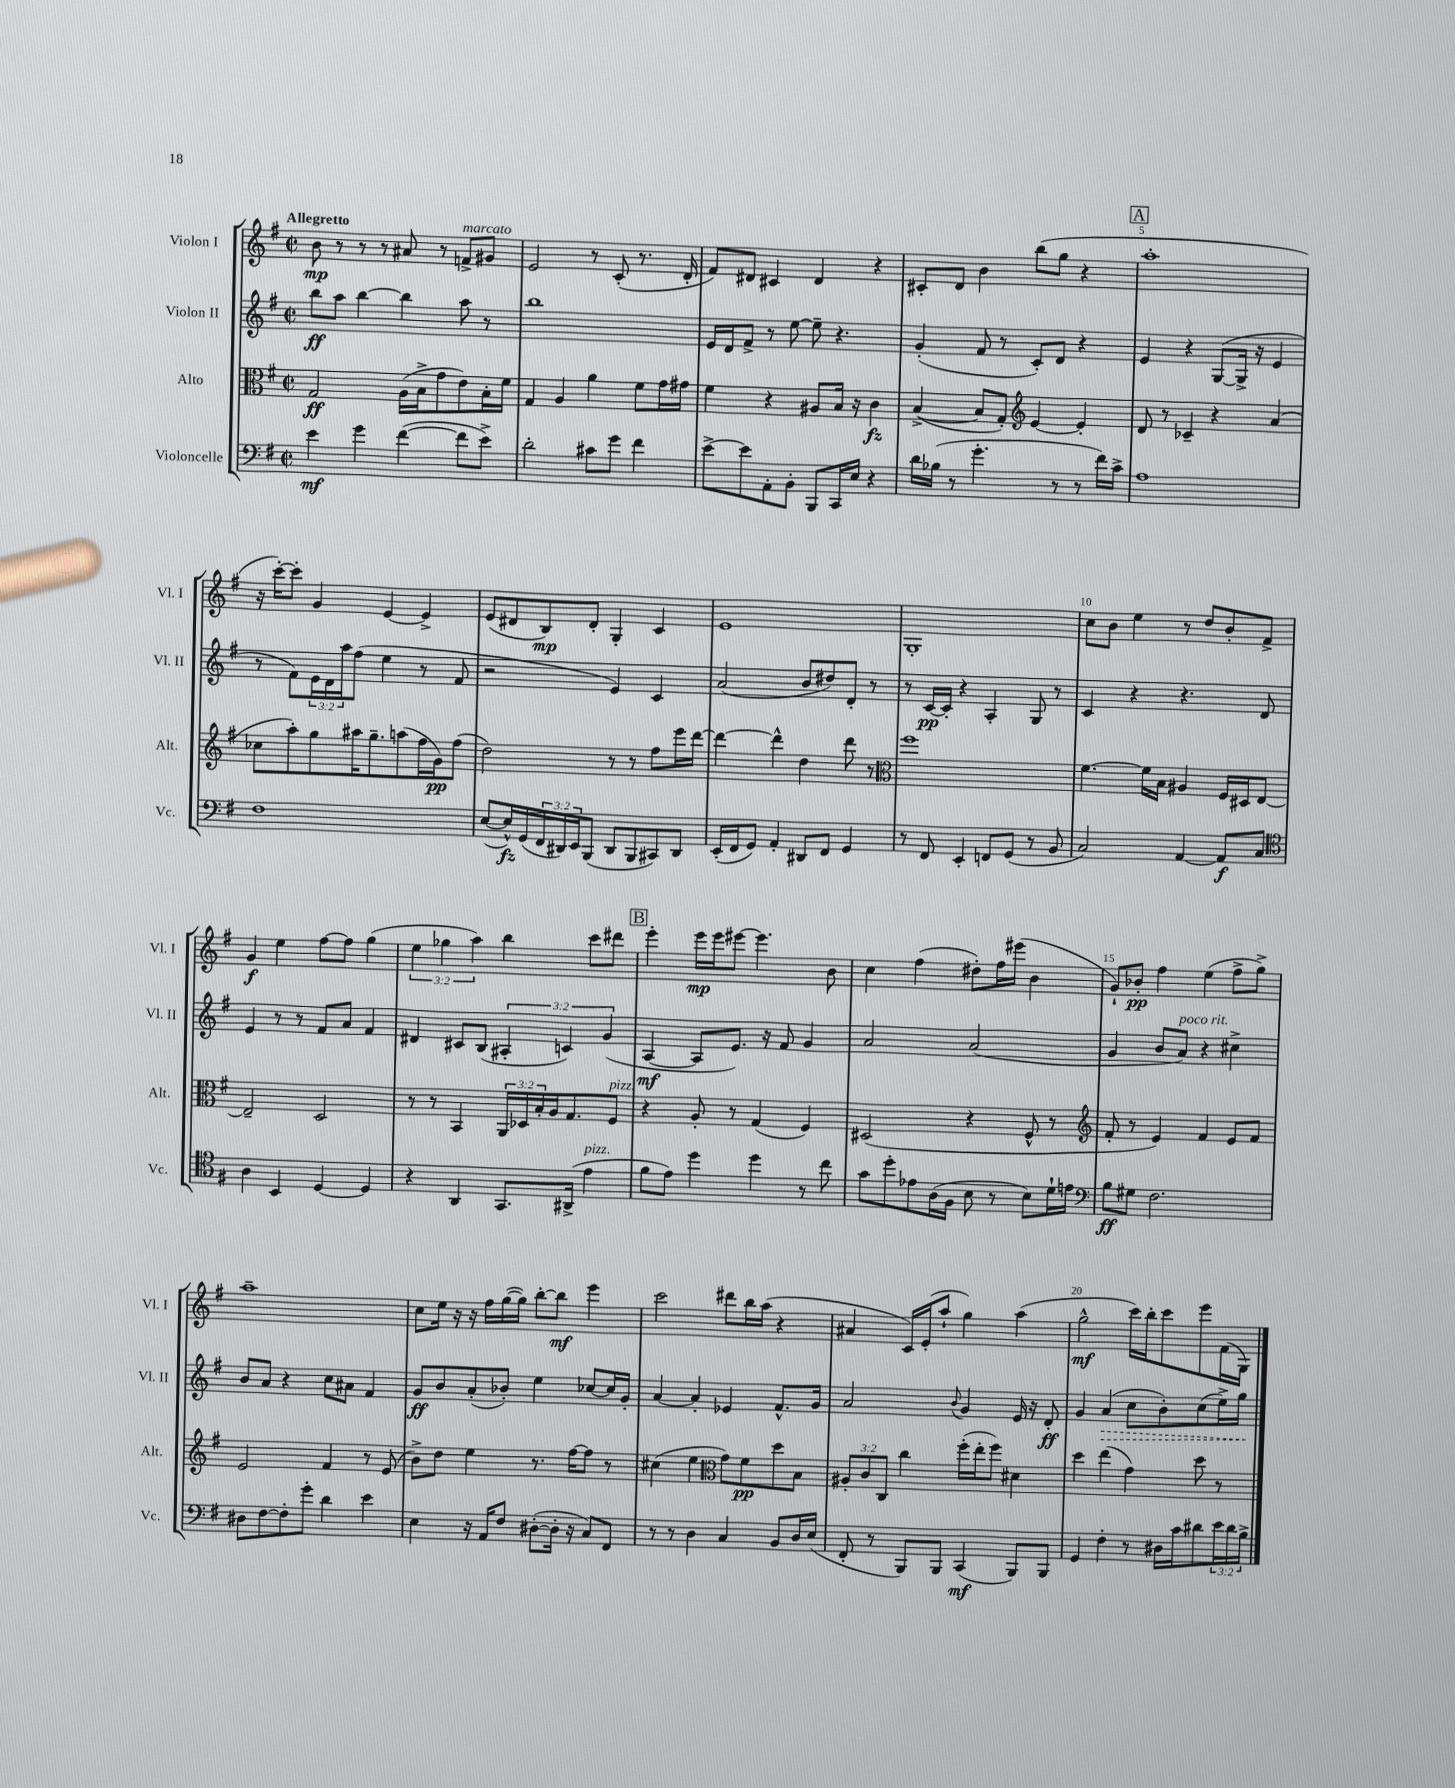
<<
\new StaffGroup <<
\new Staff = "s0" \with { instrumentName = "Violon I" shortInstrumentName = "Vl. I" } {
    \clef treble \key g \major \defaultTimeSignature \time 2/2 \override Staff.TupletNumber.text = #tuplet-number::calc-fraction-text \tempo "Allegretto"
    b'8\mp r8 r8 r8 ais'8 r8 f'8->^\markup { \italic "marcato" } gis'8 |
    e'2 r8 c'8-.( r8. d'16-. |
    fis'8) dis'8 cis'4 dis'4 r4 |
    cis'8-. d'8 b'4 b''8( g''8 r4 |
    \mark \markup { \box "A" } a''1-. |
    r16 c'''16~-.) c'''8-. g'4 e'4~ e'4-> |
    e'8( dis'8 b8\mp) dis'8-. g4-. c'4 |
    e'1 |
    g1-. |
    c''8 b'8 e''4 r8 d''8 b'8-. fis'8-> |
    g'4\f e''4 fis''8~ fis''8 g''4( |
    \tuplet 3/2 { e''4 ges''4 a''4) } b''4 c'''8 dis'''8 |
    \mark \markup { \box "B" } e'''4-. e'''16\mp e'''16 eis'''8~ eis'''4. b'8 |
    c''4 fis''4( dis''8-.) fis''16 eis'''16( b'4 |
    g'8-!) bes'8-.\pp fis''4 e''4( fis''8-> g''8->) |
    a''1-- |
    c''8 e''16 r16 r16 fis''16 g''16~( g''16) b''8~-. b''8\mf e'''4 |
    c'''2 dis'''8 b''16 a''16( r4 |
    ais'4 c'16) e'16-.( a''8-! g''4) a''4( |
    g''2-^\mf c'''16) b''16-. c'''8 e'''8 fis'16( g16) \bar "|." |
}
\new Staff = "s1" \with { instrumentName = "Violon II" shortInstrumentName = "Vl. II" } {
    \clef treble \key g \major \defaultTimeSignature \time 2/2 \override Staff.TupletNumber.text = #tuplet-number::calc-fraction-text
    b''8\ff a''8 b''4~ b''4 a''8 r8 |
    b''1 |
    e'16 d'16 fis'8-> r8 e''8~ e''8-- r4. |
    g'4-.( fis'8 r8 c'8-.) d'8 r4 |
    \mark \markup { \box "A" } e'4 r4 g8~( g16-> r16 e'4 |
    r8 fis'8) \tuplet 3/2 { e'16 d'16 a''16 } fis''8( e''4 r8 fis'8 |
    r2 e'4) c'4 |
    a'2( b'8 dis''8) d'8-. r8 |
    r8 c'16~\pp c'16-. r4 a4-. g8 r8 |
    c'4 r4 r4. d'8 |
    e'4 r8 r8 fis'8 a'8 fis'4 |
    dis'4 cis'8 b8( \tuplet 3/2 { ais4-. c'4) g'4( } |
    \mark \markup { \box "B" } a4~\mf a8 e'8.) r16 fis'8 g'4 |
    a'2 a'2( |
    g'4 b'8 a'8^\markup { \italic "poco rit." }) r4 cis''4-> |
    b'8 a'8 r4 c''8 ais'8 fis'4 |
    g'8\ff b'8 a'8-.( bes'8-.) e''4 ces''8~ ces''16 g'16-. |
    a'4~ a'4-. ees'4 fis'8.-^ g'16 |
    a'2 \appoggiatura { b'8 } g'4 e'16 r16 d'8-.\ff |
    g'4 \once \override Hairpin.style = #'dashed-line a'4\>( c''8 b'8-.) c''8( e''16->) g''16\! \bar "|." |
}
\new Staff = "s2" \with { instrumentName = "Alto" shortInstrumentName = "Alt." } {
    \clef alto \key g \major \defaultTimeSignature \time 2/2 \override Staff.TupletNumber.text = #tuplet-number::calc-fraction-text
    g2\ff a16( b16-> g'8 e'8) b16-. fis'16 |
    g4 a4 a'4 fis'8 g'16 gis'16 |
    fis'4 r4 ais8 b16 r16 c'4\fz |
    b4~->( b8 g8-.) \clef treble e'4~ e'4-. |
    \mark \markup { \box "A" } d'8 r8 ces'4-- r4 a'4( |
    ces''8 a''8-.) g''8 ais''16 g''8.-- a''8( fis''16 g'16\pp) fis''8( |
    d''2) r8 r8 fis''8 e'''16 d'''16~ |
    d'''4~ d'''4-^ d''4 d'''8 r8 |
    \clef alto fis''1 |
    fis'4.~ fis'16 b16 ais4 fis16 dis16 e8~ |
    e2-- d2 |
    r8 r8 b,4 \tuplet 3/2 { a,16 des16 b16-. } a16 g8. fis8^\markup { \italic "pizz." } |
    \mark \markup { \box "B" } r4 a8-. r8 g4( fis4) |
    dis2( r4 fis8-^ r8 |
    \clef treble fis'8-. r8 e'4) fis'4 e'8 fis'8 |
    e'2 fis'4 r8 e'8( |
    b'8->) d''8 e''4 r8. fis''16~ fis''8 r8 |
    cis''4( e''4 \clef alto g'8) fis'8\pp d''8 b8 |
    \tuplet 3/2 { ais8-. c'8 c8 } c''4 fis''16-.( e''16-. fis''8) dis'4 |
    d''4 e''4( g'4) d''8 r8 \bar "|." |
}
\new Staff = "s3" \with { instrumentName = "Violoncelle" shortInstrumentName = "Vc." } {
    \clef bass \key g \major \defaultTimeSignature \time 2/2 \override Staff.TupletNumber.text = #tuplet-number::calc-fraction-text
    e'4\mf g'4 fis'4~( fis'8 e'8->) |
    d'2-. cis'8 g'8 fis'4 |
    e'8~-> e'8 a,8-. b,8-. b,,8 c,16 e16 r4 |
    d'16 bes16( r8 g'4.-. r8 r8 fis'16) c'16-> |
    \mark \markup { \box "A" } a1 |
    fis1 |
    e8~( e16-^\fz) g,16( \tuplet 3/2 { fis,16 dis,16) e,16 } b,,8( dis,8 b,,8 cis,8) dis,8 |
    e,16-.( fis,16 g,8) a,4-. dis,8 fis,8 g,4 |
    r8 fis,8 e,4-. f,8 g,8( r8 b,8 |
    c2) a,4~ a,8\f c8 |
    \clef tenor a4 b,4 d4~ d4 |
    r4 a,4 g,8. ais,16->( e'4^\markup { \italic "pizz." } |
    \mark \markup { \box "B" } fis'8 e'8) d''4 d''4 r8 c''8 |
    g'8 d''8-. ees'8 a16( fis16 b8 r8 b8) d'16-! e'16 |
    \clef bass b8\ff gis8 fis2. |
    dis8 fis8~ fis8-. g'8-. d'4 e'4 |
    e4 r16 a,16 fis8 dis8~-.( dis16-. r16 c8) fis,8 |
    r8 r8 d4 c4 b,8 d16 e16( |
    fis,8-. r8 b,,8) b,,8 c,4\mf( b,,8) b,,8 |
    g,4 fis4-. r8 dis16 c'16 dis'8 \tuplet 3/2 { e'16 dis'16 b16-> } \bar "|." |
}
>>
>>
\layout { \context { \Score \override BarNumber.break-visibility = ##(#f #t #t) barNumberVisibility = #(every-nth-bar-number-visible 5) } }
